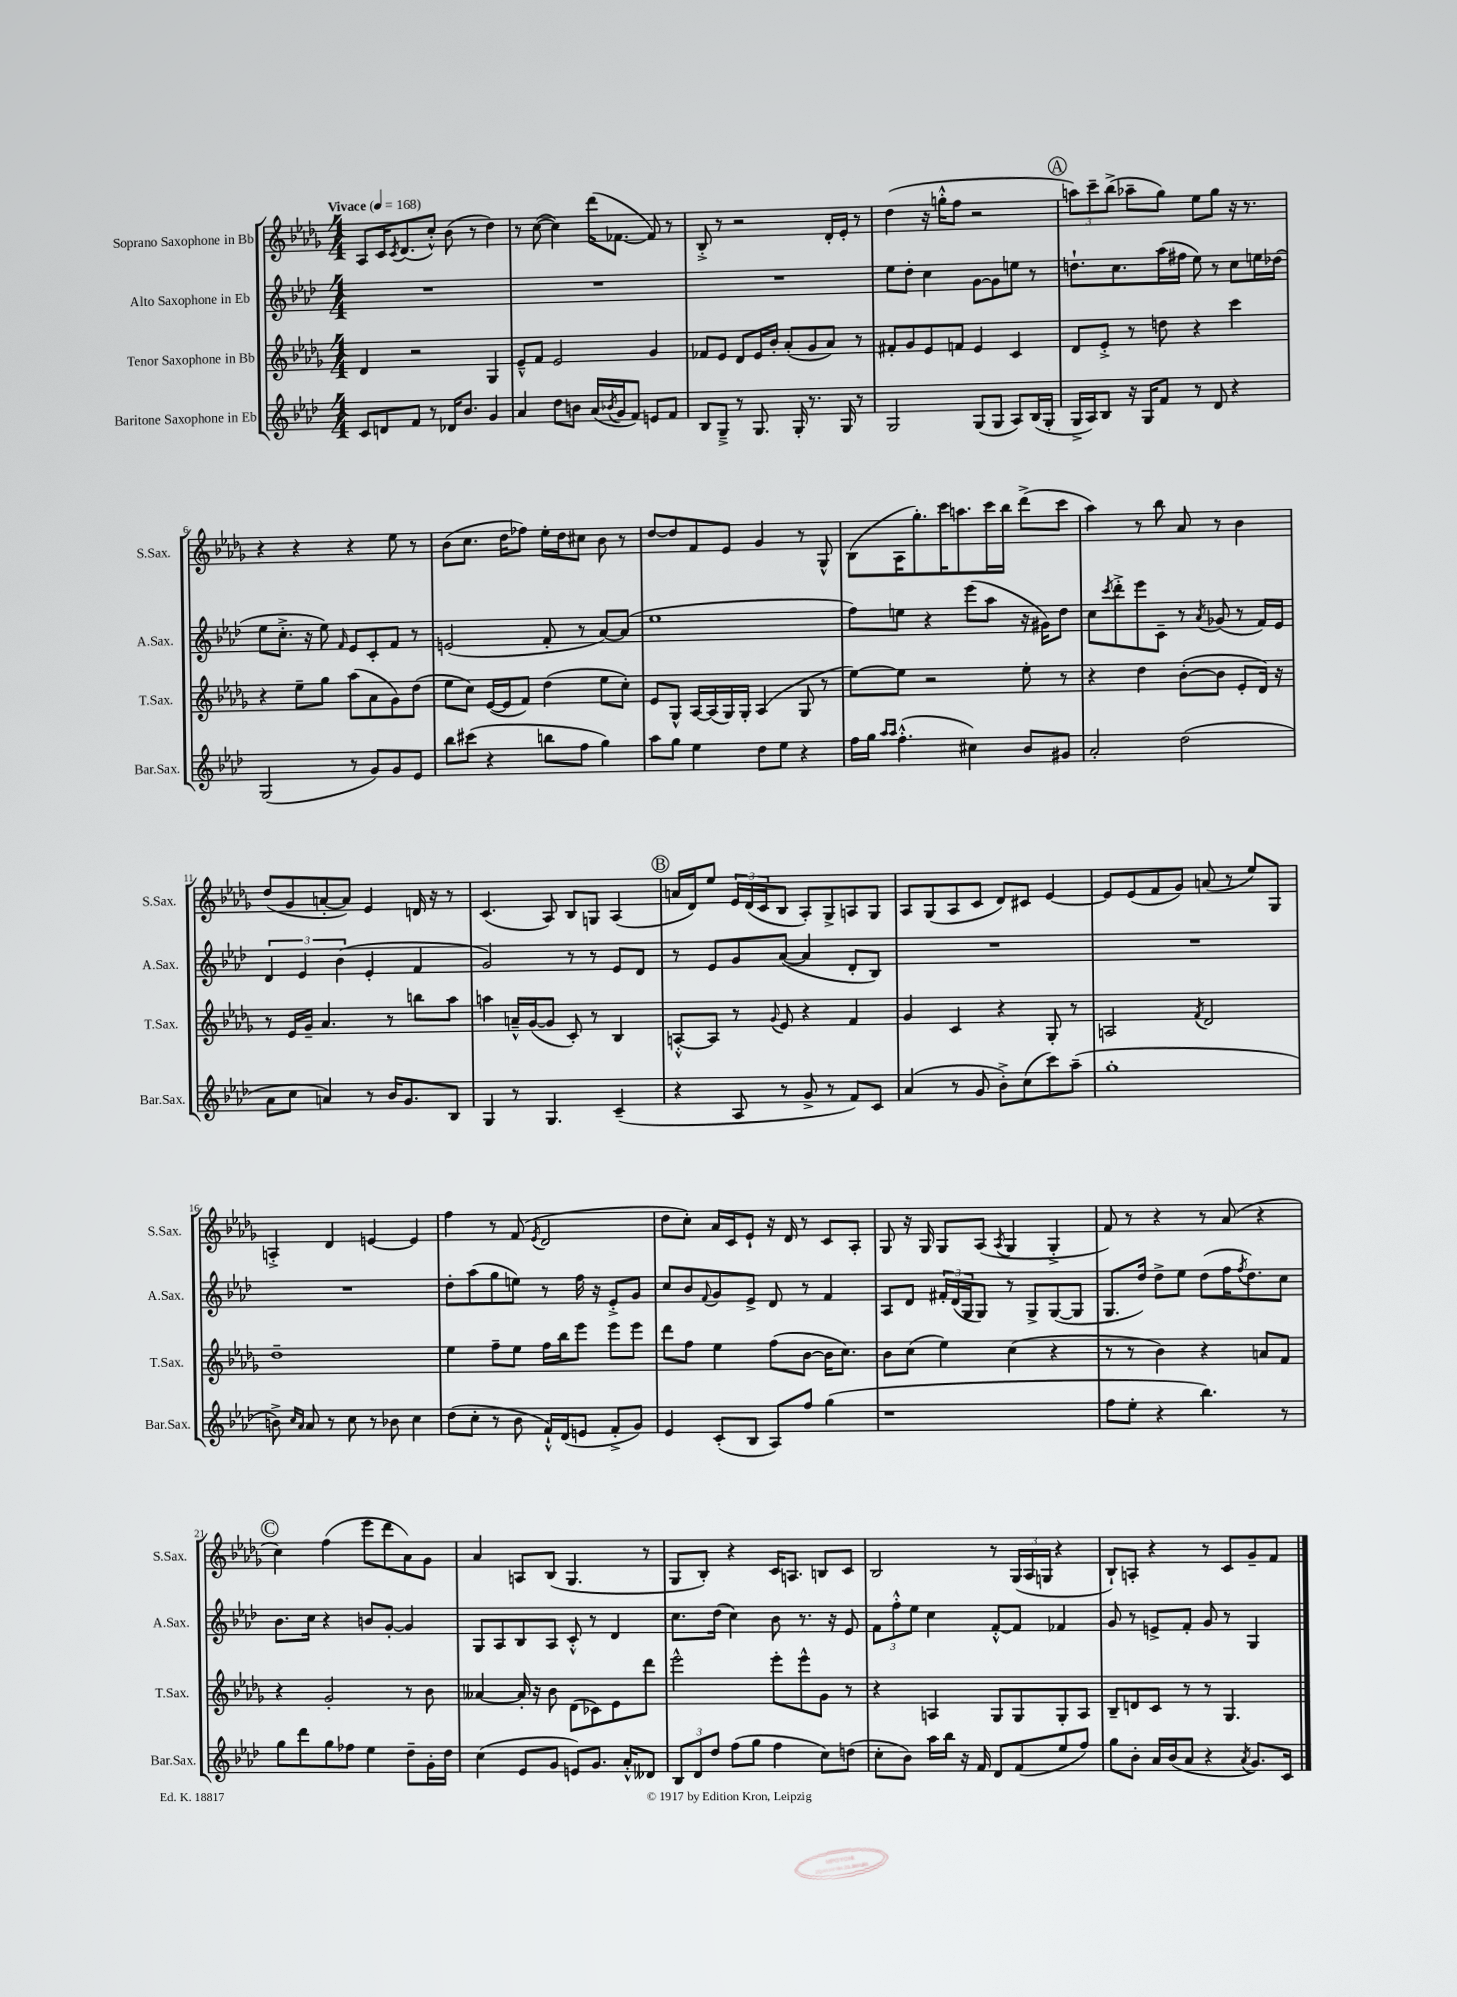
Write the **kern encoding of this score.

**kern	**kern	**kern	**kern
*staff4	*staff3	*staff2	*staff1
*clefG2	*clefG2	*clefG2	*clefG2
*k[b-e-a-d-]	*k[b-e-a-d-g-]	*k[b-e-a-d-]	*k[b-e-a-d-g-]
*M4/4	*M4/4	*M4/4	*M4/4
*MM168	*MM168	*MM168	*MM168
8c/L	4d-/	1r	8A-/L
8d/	.	.	16c/K
.	.	.	8qc/
.	.	.	(8.d-/
8f/J	2r	.	.
8r	.	.	8cc'^^/J)
16d-/LK	.	.	(8b-\
8.b-/J	.	.	.
.	.	.	8r
4g/	4G-/	.	4dd-\)
=	=	=	=
4a-/	8e-~^^/L	1r	8r
.	8f/J	.	([8cc\
8dd-\L	2e-/	.	4cc\])
8b\J	.	.	.
(16a-/LL	.	.	(16ddd-\LK
8qb-/	.	.	.
16g/J	.	.	[8.f-\J
8f/J)	.	.	.
8e/L	4g-/	.	8f-/])
8f/J	.	.	8r
=	=	=	=
8B-/L	8f-/L	1r	8B-'^/
8G~^/J	8e-/J	.	8r
8r	8d-/L	.	2r
8.G/	16e-/L	.	.
.	16b-'/JJ	.	.
.	(8a-'/L	.	.
16G'/	.	.	.
8.r	8g-/	.	.
.	8a-/J)	.	16d-'/LL
16G/	.	.	16e-'/JJ
8r	8r	.	8r
=	=	=	=
2G/	8f#'/L	8ee-\L	(4dd-\
.	8g-/	8dd-'\J	.
.	8e-/	4cc\	16r
.	.	.	16gg'^^\LK
.	8f/J	.	8ff\J
(8G/L	4e-/	[8g\L	2r
8G/J	.	8g\]	.
8A-/L)	4c/	8ee\J	.
(16B-/L	.	8r	.
16G'/JJ	.	.	.
=	=	=	=
16G^/LL	8d-/L	8.dd`\L	12aa\L)
16A-/J)	.	.	.
.	.	.	12ccc~\
8B-/J	8e-'^/J	.	.
.	.	.	(12bb-^\J
.	.	8.cc\	.
16r	8r	.	8aa-~\L
16G/LK	.	.	.
8f/J	8dd\	(16aa-\L	8gg-\J)
.	.	16ff#\JJ	.
8r	4r	8ee-\)	8ee-\L
8d-/	.	8r	8gg-\J
4r	4ccc\	8cc\L	16r
.	.	.	8.r
.	.	16ee\L	.
.	.	(16dd-\JJ	.
=	=	=	=
(2G/	4r	8ee-\L	4r
.	.	8.cc'^\J	.
.	8ee-~\L	.	4r
.	.	16r	.
.	8gg-\J	8ee-\)	.
.	.	16qqf/	.
8r	(8aa-\L	8e-/L	4r
8g/L)	8a-\	8c'/	.
8g/	8g-\)	8f/J	8ee-\
8e-/J	(8dd-\J	8r	8r
=	=	=	=
8bb-\L	8ee-\L	(2e/	(8b-\L
(8ccc#\J	8cc\J)	.	8.cc\J
4r	([16e-/LL	.	.
.	16e-/]J	.	16dd-\LK
.	8f/J)	.	8ff-\J)
8bb\L	(4dd-\	8f'/	16ee-'\LL
.	.	.	16dd-\J
8ff\J	.	8r	8cc#\J
4gg\)	8ee-\L	[8a-/L)	8b-\
.	8cc'\J)	(8a-/]J	8r
=	=	=	=
8aa-\L	8e-/L	1ee-	[8dd-/L
8gg\J	8G-^^/J	.	8dd-/]
4ee-\	[16A-/LL	.	8f/
.	(16A-/]	.	.
.	16G-/)	.	8e-/J
.	16G-'/JJ	.	.
8dd-\L	(4A-/	.	4g-/
8ee-\J	.	.	.
4r	8G-/	.	8r
.	8r	.	8G-^^/
=	=	=	=
16ff\LL	[8ee-\L)	8ff\L)	(8B-\L
16gg\JJ	.	.	.
16qqaa-/LL	.	.	.
16qqaa-/JJ	.	.	.
(4.ff'^^\	8ee-\]J	8ee\J	16A-\K
.	.	.	8.gg-'\)
.	2r	4r	.
.	.	.	16ccc\K
.	.	.	8.aa\
4cc#\)	.	(8eee-\L	.
.	.	8aa-\J	16ccc\L
.	.	.	16bb-\JJ
8b-/L	8ee-'\	16r	(8ddd-^\L
.	.	16g#\LK)	.
8g#/J	8r	8dd-\J	8ccc\J
=	=	=	=
2a-'/	4r	8cc\L	4aa-\)
.	.	8qccc/	.
.	.	8ddd-'^\	.
.	4dd-\	8eee-\	8r
.	.	8c~\J	8bb-\
(2dd-\	([8b-'\L	8r	8a-/
.	.	8qa-/	.
.	8b-\]J	(8g-/	8r
.	8e-'/L	8r	4b-\
.	16d-/Jk)	16f/LL)	.
.	16r	16e-/JJ	.
=	=	=	=
8a-\L	8r	6d-/	(8dd-/L
8cc\J	16e-/LL	.	8g-/
.	.	6e-/	.
.	16g-~/JJ	.	.
4a/)	4.a-/	.	[8a'/
.	.	(6b-\	.
.	.	.	8a/]J)
8r	.	4e-'/	4e-/
16b-/LK	8r	.	.
8.g/	.	.	.
.	8bb\L	4f/	16d/
.	.	.	16r
8B-/J	8aa-\J	.	8r
=	=	=	=
4G/	4aa\	2g/)	(4.c/
8r	16a~^^/LL	.	.
.	([16g-/J	.	.
4.G/	8g-/]J	.	8A-/)
.	8c'/)	8r	8B-/L
.	8r	8r	8G/J
(4c~/	4B-/	8e-/L	(4A-/
.	.	8d-/J	.
=	=	=	=
4r	[8A'^^/L	8r	16a/LL
.	.	.	16d-/J)
.	8A/]J	8e-/L	8ee-/J
8A-/	8r	8g/	24e-/LL
.	.	.	(24d-/
.	.	.	24c/J
.	8qqg-/	.	.
8r	8e-/	([8a-/J	8B-/J
8g^/	4r	4a-/]	8A-'/L)
8r	.	.	8G-^/
8f/L)	4f/	8d-'/L	8A/
8c/J	.	8B-/J)	8G-/J
=	=	=	=
(4a-/	4g-/	1r	8A-/L
.	.	.	(8G-/
8r	4c/	.	8A-/
8g/	.	.	8c/J
8b-'^\L)	4r	.	8d-/L)
(8cc\	.	.	8c#/J
8ccc\)	8G-'/	.	[4e-/
(8aa-~\J	8r	.	.
=	=	=	=
1gg'	2A/	1r	8e-/]L
.	.	.	(8e-/
.	.	.	8f/
.	.	.	8g-/J)
.	8qf/	.	.
.	2d-/	.	(8a/
.	.	.	8r
.	.	.	8ee-/L)
.	.	.	8G-/J
=	=	=	=
8b^\)	1dd-~	1r	4A'^/
16qqcc/LL	.	.	.
16qqa-/JJ	.	.	.
8a-/	.	.	.
8r	.	.	4d-/
8cc\	.	.	.
8r	.	.	[4e/
8b-\	.	.	.
4cc\	.	.	4e/]
=	=	=	=
(8dd-\L	4ee-\	8dd-'\L	4ff\
8cc'\J	.	(8aa-\	.
8r	8ff~\L	8gg\	8r
8b-\	8ee-\J	8ee\J)	(8f/
.	.	.	8qe-/
16f`^^/LL)	16ff\LL	8r	2d-/
(16d-/J	16bb-\J	.	.
8e/J	8eee-\J	16ff\	.
.	.	16r	.
8f'^/L	8eee-\L	8e-'^/L	.
8g/J)	8eee-\J	8g/J	.
=	=	=	=
4e-/	8ddd-\L	8cc/L	8dd-\L
.	8ff\J	8b-/	8cc'\J)
.	.	8qqf/	.
(8c'/L	4ee-\	8g/	16a-/LL
.	.	.	16c/J
8B-/J	.	8e-^/J	8e-`/J
8A-/L)	(8ff\L	8d-/	16r
.	.	.	16d-/
8ff/J	[8b-\J	8r	8r
(4gg\	16b-\]LK	4f/	8c/L
.	8.cc\J)	.	.
.	.	.	8A-'/J
=	=	=	=
1r	8b-\L	8A-/L	8G-/
.	(8cc\J	8d-/J	16r
.	.	.	16G-/
.	4ee-\)	24f#'/LL	8G-/L
.	.	(24d-/	.
.	.	24G/J	.
.	.	8G/J)	(8A-/J
.	.	.	8qA-/
.	(4cc\	8r	4G-/
.	.	8G^/L	.
.	4r	([8G/	4G-'^/
.	.	8G/]J	.
=	=	=	=
8ff\L	8r	8.G/L	8f/)
8ee-'\J	8r	.	8r
.	.	16dd-/Jk)	.
4r	4b-\)	8dd-^\L	4r
.	.	8ee-\J	.
4.bb-\)	4r	(8dd-\L	8r
.	.	16ff\K	(8a-/
.	.	8qff/	.
.	.	8.dd-\)	.
.	8a/L	.	4r
8r	8f/J	8cc\J	.
=	=	=	=
8gg\L	4r	8.b-\L	4cc\)
8ddd-\	.	.	.
.	.	16cc\Jk	.
8gg\	2g-'/	4r	(4ff\
8ff-\J	.	.	.
4ee-\	.	8b/L	8eee-\L
.	.	[8g'/J	8ddd-\
8dd-~\L	8r	4g/]	8a-\)
16g'\L	8b-\	.	8g-\J
16dd-\JJ	.	.	.
=	=	=	=
(4cc\	[4a--/	8G/L	4a-/
.	.	8A-/	.
8e-/L	16a--'/]	8B-/	8A/L
.	16r	.	.
8g/J	8b-\	8A-/J	(8B-/J
8e/L)	(8d-\L	8c'^^/	4.G-/
8.g/J	8c-\)	8r	.
.	8e-\	4d-/	.
16a-'^^/LK	.	.	.
8d--/J	8ddd-\J	.	8r
=	=	=	=
12B-/L	2eee-^^\	8.cc\L	8G-/L
12d-/	.	.	.
.	.	.	8B-'/J)
12dd-/J	.	.	.
.	.	(16dd-\Jk	.
(8ff\L	.	4cc\)	4r
8gg\J	.	.	.
4ff\	8eee-'\L	8b-\	16c/LK
.	.	.	8.A/J
.	8eee-^^\	8.r	.
8cc\L)	8g-\J	.	8B/L
.	.	16r	.
(8dd\J	8r	8e-/	8c/J
=	=	=	=
8cc'\L	4r	12f\L	2B-/
.	.	12ff'^^\	.
8b-\J)	.	.	.
.	.	12ee-\J	.
16aa-\LL	4A/	4cc\	.
16bb-\JJ	.	.	.
16r	.	.	.
16f/	.	.	.
8d-/L	8G-/L	[8f'^^/L	8r
(8f/	8G-/	8f/]J	(24G-/LL
.	.	.	24A-/
.	.	.	24G/JJ
8ee-/	8G-'/	4f-/	4r
8ff/J)	8A/J	.	.
=	=	=	=
8gg\L	8B-~/L	8g/	8B-`/L)
8b-'\J	8d/	8r	8A'/J
16a-/LL	8c/J	8e^/L	4r
(16b-/J	.	.	.
8a-/J	8r	8f'/J	.
4r	8r	8g/	8r
.	4.G-/	8r	8c/L
8qa-/	.	.	.
8.g/L)	.	4G/	8g-~/
.	.	.	8f/J
16c/Jk	.	.	.
==	==	==	==
*-	*-	*-	*-
